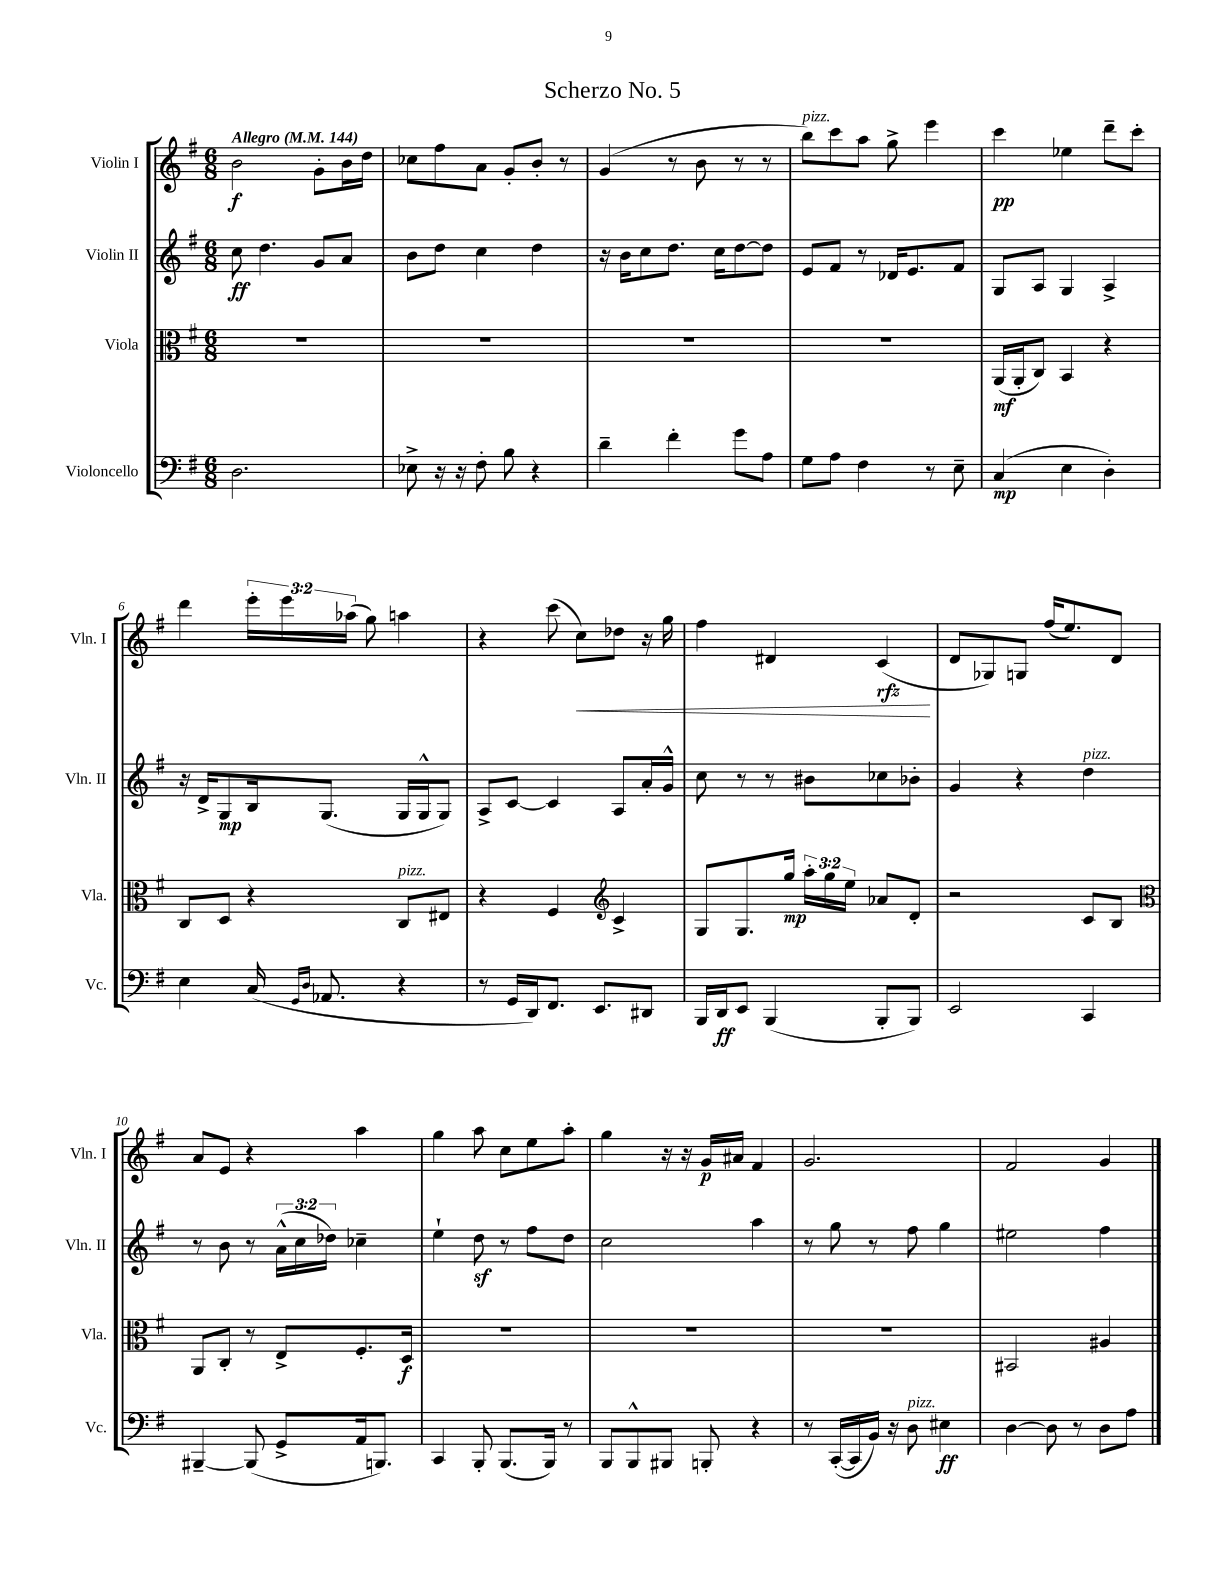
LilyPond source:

\header { title = "Scherzo No. 5" }
<<
\new StaffGroup <<
\new Staff = "s0" \with { instrumentName = "Violin I" shortInstrumentName = "Vln. I" } {
    \clef treble \key g \major \numericTimeSignature \time 6/8 \override Staff.TupletNumber.text = #tuplet-number::calc-fraction-text \tempo "Allegro" 4 = 144
    \autoBeamOff b'2\f g'8[-. b'16 d''16] |
    ces''8[ fis''8 a'8] g'8[-. b'8]-. r8 |
    g'4( r8 b'8 r8 r8 |
    b''8[^\markup { \italic "pizz." }) c'''8 a''8] g''8-> e'''4 |
    c'''4\pp ees''4 d'''8[-- c'''8]-. |
    d'''4 \tuplet 3/2 { e'''16[-. e'''16 aes''16]( } g''8) a''4 |
    r4 c'''8( c''8[\<) des''8] r16 g''16 |
    fis''4 dis'4 c'4\rfz\!( |
    d'8[ ges8) g8] fis''16[( e''8.) d'8] |
    a'8[ e'8] r4 a''4 |
    g''4 a''8 c''8[ e''8 a''8]-. |
    g''4 r16 r16 g'16[\p ais'16] fis'4 |
    g'2. |
    fis'2 g'4 \bar "|." |
}
\new Staff = "s1" \with { instrumentName = "Violin II" shortInstrumentName = "Vln. II" } {
    \clef treble \key g \major \numericTimeSignature \time 6/8 \override Staff.TupletNumber.text = #tuplet-number::calc-fraction-text
    \autoBeamOff c''8\ff d''4. g'8[ a'8] |
    b'8[ d''8] c''4 d''4 |
    r16 b'16[ c''8 d''8.] c''16[ d''8~ d''8] |
    e'8[ fis'8] r8 des'16[ e'8. fis'8] |
    g8[ a8] g4 a4-> |
    r16 d'16[-> g8\mp b16 g8.]( g16[ g16-^ g8]) |
    a8[-> c'8]~ c'4 a8[ a'16-. g'16]-^ |
    c''8 r8 r8 bis'8[ ces''8 bes'8]-. |
    g'4 r4 d''4^\markup { \italic "pizz." } |
    r8 b'8 r8 \tuplet 3/2 { a'16[-^( c''16 des''16]) } ces''4-- |
    e''4-! d''8\sf r8 fis''8[ d''8] |
    c''2 a''4 |
    r8 g''8 r8 fis''8 g''4 |
    eis''2 fis''4 \bar "|." |
}
\new Staff = "s2" \with { instrumentName = "Viola" shortInstrumentName = "Vla." } {
    \clef alto \key g \major \numericTimeSignature \time 6/8 \override Staff.TupletNumber.text = #tuplet-number::calc-fraction-text
    \autoBeamOff R2. |
    R2. |
    R2. |
    R2. |
    a,16[\mf( a,16-. c8]) b,4 r4 |
    c8[ d8] r4 c8[^\markup { \italic "pizz." } eis8] |
    r4 fis4 \clef treble c'4-> |
    g8[ g8. g''16]\mp \tuplet 3/2 { a''16[-. g''16 e''16] } aes'8[ d'8]-. |
    r2 c'8[ b8] |
    \clef alto a,8[ c8]-. r8 e8[-> fis8.-. d16]\f |
    R2. |
    R2. |
    R2. |
    bis,2 ais4 \bar "|." |
}
\new Staff = "s3" \with { instrumentName = "Violoncello" shortInstrumentName = "Vc." } {
    \clef bass \key g \major \numericTimeSignature \time 6/8
    \autoBeamOff d2. |
    ees8-> r16 r16 fis8-. b8 r4 |
    d'4-- fis'4-. g'8[ a8] |
    g8[ a8] fis4 r8 e8-- |
    c4\mp( e4 d4-.) |
    e4 c16( \grace { g,16[ d16] } aes,8. r4 |
    r8 g,16[ d,16) fis,8.] e,8.[ dis,8] |
    b,,16[ d,16\ff e,8] b,,4( b,,8[-. b,,8]) |
    e,2 c,4 |
    bis,,4~-- bis,,8( g,8[-> a,16 b,,8.]) |
    c,4 b,,8-. b,,8.[( b,,16]) r8 |
    b,,8[ b,,8-^ bis,,8] b,,8-. r4 |
    r8 c,16[~-.( c,16 b,16]) r16 d8^\markup { \italic "pizz." } eis4\ff |
    d4~ d8 r8 d8[ a8] \bar "|." |
}
>>
>>
